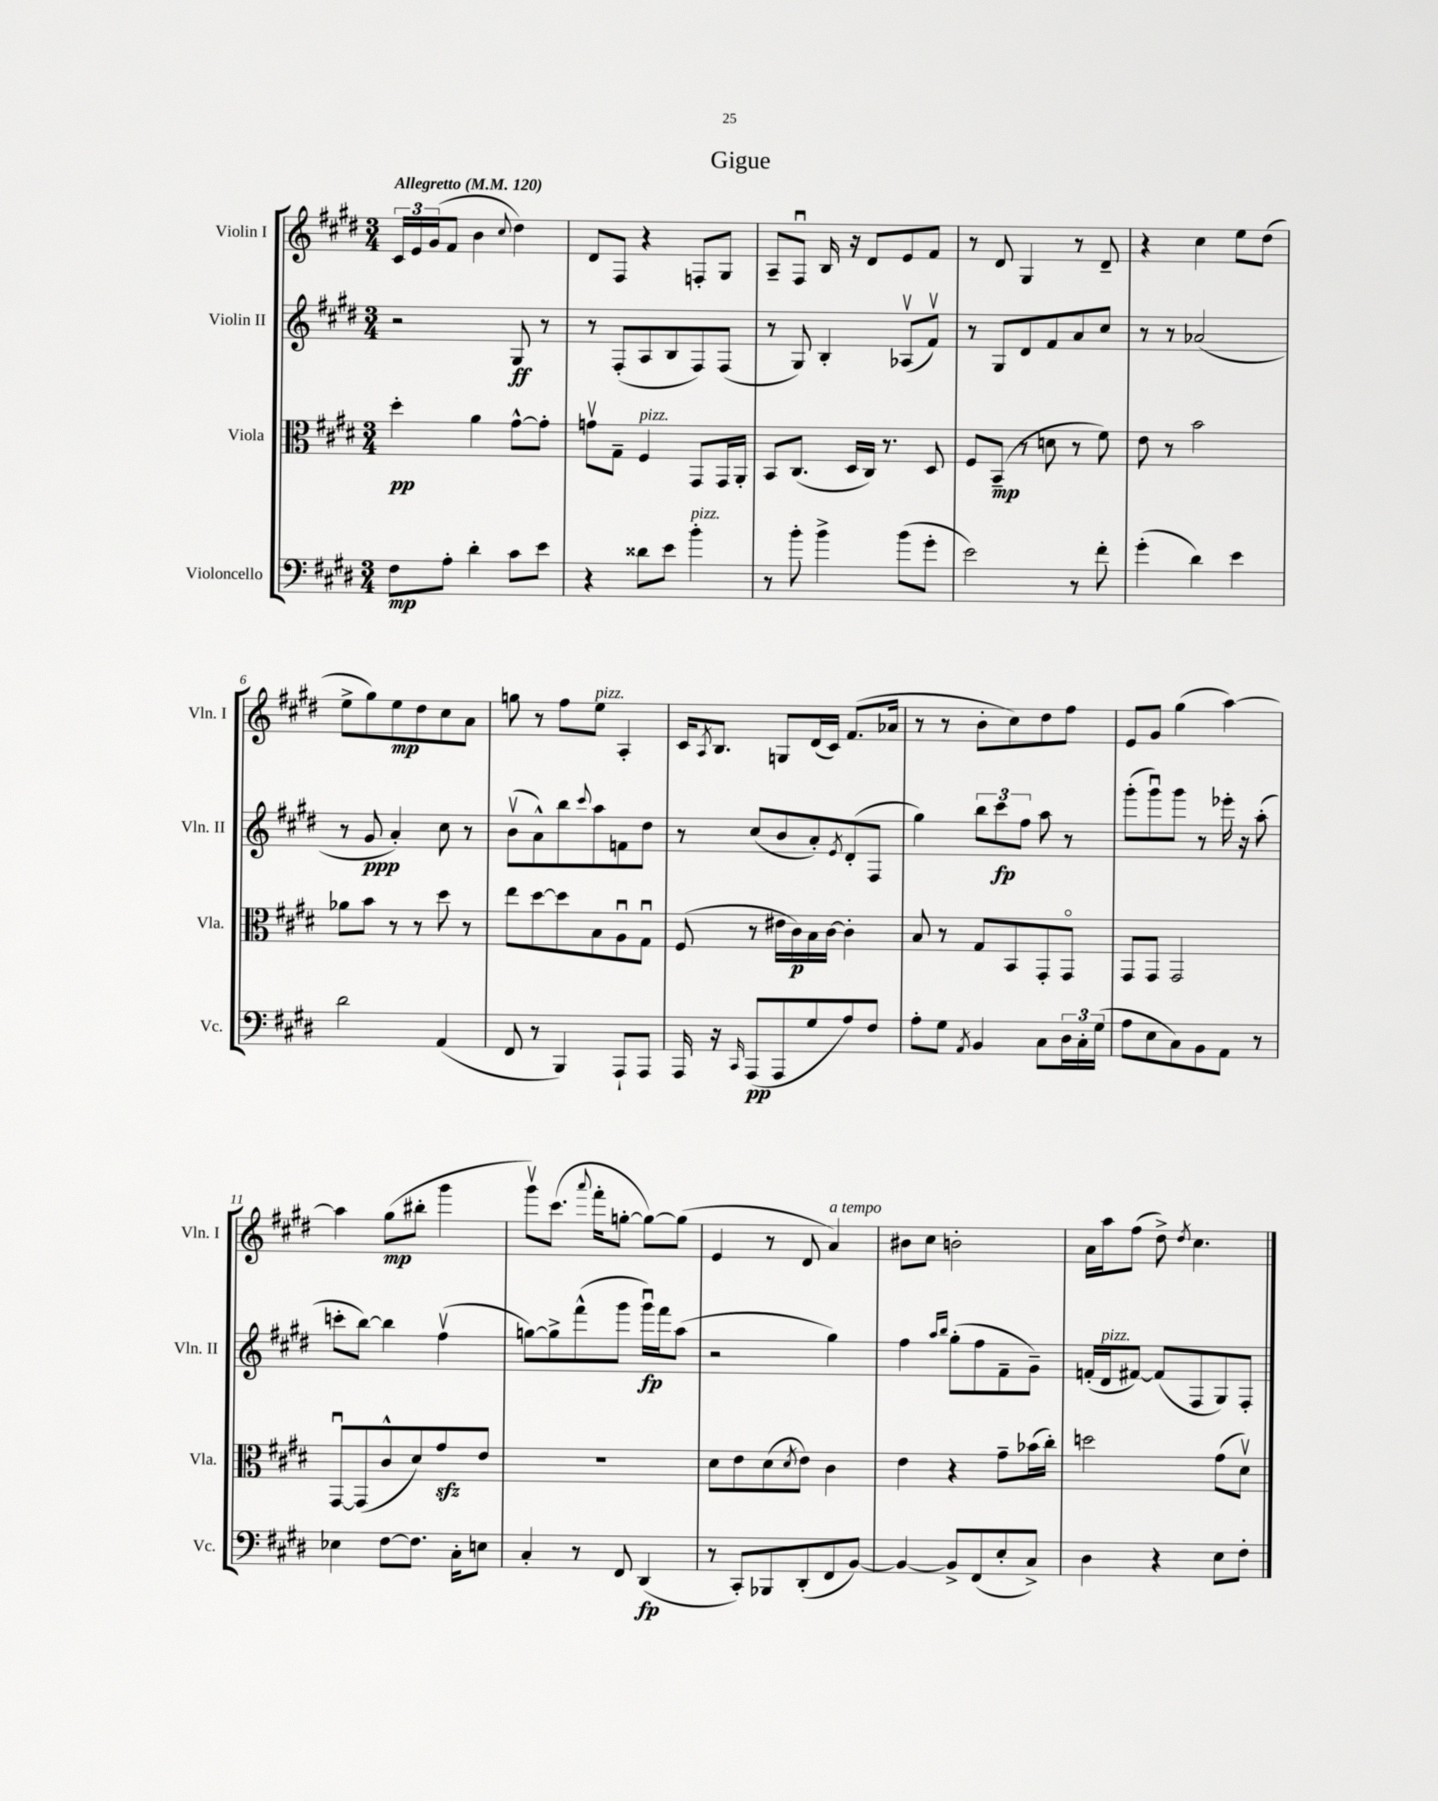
\header { title = "Gigue" }
<<
\new StaffGroup <<
\new Staff = "s0" \with { instrumentName = "Violin I" shortInstrumentName = "Vln. I" } {
    \clef treble \key e \major \numericTimeSignature \time 3/4 \tempo "Allegretto" 4 = 120
    \tuplet 3/2 { cis'16 e'16 gis'16( } fis'8 b'4 \appoggiatura { cis''8 } dis''4) |
    dis'8 fis8 r4 f8-. gis8 |
    a8-- fis8\downbow b16 r16 dis'8 e'8 fis'8 |
    r8 dis'8 gis4 r8 dis'8-- |
    r4 cis''4 e''8 dis''8( |
    e''8-> gis''8) e''8\mp dis''8 cis''8 a'8 |
    g''8 r8 fis''8 e''8^\markup { \italic "pizz." } a4-. |
    cis'16 \acciaccatura { a8 } b8. g8 dis'16( cis'16) fis'8.( aes'16 |
    r8 r8 b'8-. cis''8) dis''8 fis''8 |
    e'8 gis'8 gis''4( a''4~) |
    a''4 gis''8\mp( bis''8-. gis'''4 |
    gis'''8\upbow) cis'''8.( \appoggiatura { a'''8 } fis'''16-. g''8~-. g''8~) g''8( |
    e'4 r8 dis'8 a'4^\markup { \italic "a tempo" }) |
    bis'8 cis''8 b'2-. |
    a'16 a''16 fis''8( dis''8->) \acciaccatura { dis''8 } cis''4. \bar "|." |
}
\new Staff = "s1" \with { instrumentName = "Violin II" shortInstrumentName = "Vln. II" } {
    \clef treble \key e \major \numericTimeSignature \time 3/4
    r2 gis8\ff r8 |
    r8 fis8-.( a8 b8 fis8) fis8( |
    r8 gis8) b4-. aes8\upbow( fis'8\upbow) |
    r8 gis8 dis'8 fis'8 a'8 cis''8 |
    r8 r8 aes'2( |
    r8 gis'8\ppp a'4-.) cis''8 r8 |
    b'8\upbow( a'8-^) b''8 \appoggiatura { cis'''8 } a''8 f'8 dis''8 |
    r8 cis''8( b'8 a'8-.) \acciaccatura { e'8 } dis'8-.( fis8 |
    gis''4) \tuplet 3/2 { b''8 cis'''8\fp fis''8 } a''8 r8 |
    gis'''8-.( gis'''8\downbow) gis'''8 r8 ees'''16-. r16 a''8-.( |
    c'''8-. b''8~) b''4 fis''4\upbow( |
    g''8~) g''8-> fis'''8-^( gis'''8 gis'''16\downbow\fp) fis'''16 a''8( |
    r2 gis''4) |
    fis''4 \grace { a''16 b''16 } gis''8-.( fis''8 fis'8-- gis'8--) |
    f'16-.( dis'16^\markup { \italic "pizz." } fis'8~) fis'8( fis8 gis8) fis8-. \bar "|." |
}
\new Staff = "s2" \with { instrumentName = "Viola" shortInstrumentName = "Vla." } {
    \clef alto \key e \major \numericTimeSignature \time 3/4
    dis''4-.\pp a'4 gis'8~-^ gis'8-. |
    g'8\upbow gis8-- fis4^\markup { \italic "pizz." } gis,8 gis,16 a,16-. |
    b,8 cis8.( dis16 cis16) r8. dis8 |
    fis8 b,8--\mp( r8 d'8 r8 fis'8) |
    e'8 r8 b'2 |
    aes'8 b'8 r8 r8 dis''8 r8 |
    e''8 dis''8~ dis''8 b8 a8\downbow gis8\downbow |
    fis8( r8 eis'16 cis'16\p) b16 cis'16~ cis'4-. |
    b8 r8 gis8 b,8 gis,8-. gis,8\flageolet |
    gis,8 gis,8 gis,2 |
    gis,8~\downbow gis,8( cis'8-^ dis'8) gis'8\sfz e'8 |
    R2. |
    dis'8 e'8 dis'8( \acciaccatura { dis'8 } e'8) cis'4 |
    e'4 r4 gis'8-- bes'16( cis''16-.) |
    d''2 gis'8( dis'8\upbow) \bar "|." |
}
\new Staff = "s3" \with { instrumentName = "Violoncello" shortInstrumentName = "Vc." } {
    \clef bass \key e \major \numericTimeSignature \time 3/4
    fis8\mp a8-. dis'4-. cis'8 e'8 |
    r4 disis'8 e'8 b'4-.^\markup { \italic "pizz." } |
    r8 b'8-. b'4-> b'8( gis'8-. |
    e'2) r8 fis'8-. |
    gis'4-.( dis'4) e'4 |
    dis'2 a,4( |
    fis,8 r8 b,,4) a,,8-! a,,8 |
    a,,16 r16 \grace { cis,16 } a,,8\pp( a,,8 gis8 a8) fis8 |
    a8-. gis8 \acciaccatura { a,8 } b,4 cis8 \tuplet 3/2 { dis16 cis16-. gis16( } |
    a8 e8 cis8) b,8 a,8 r8 |
    ees4 fis8~ fis8. cis16-. e8 |
    cis4-. r8 fis,8 dis,4\fp( |
    r8 cis,8-.) bes,,8 dis,8-.( fis,8 b,8~) |
    b,4~ b,8-> fis,8( e8-. cis8->) |
    dis4 r4 e8 fis8-. \bar "|." |
}
>>
>>
